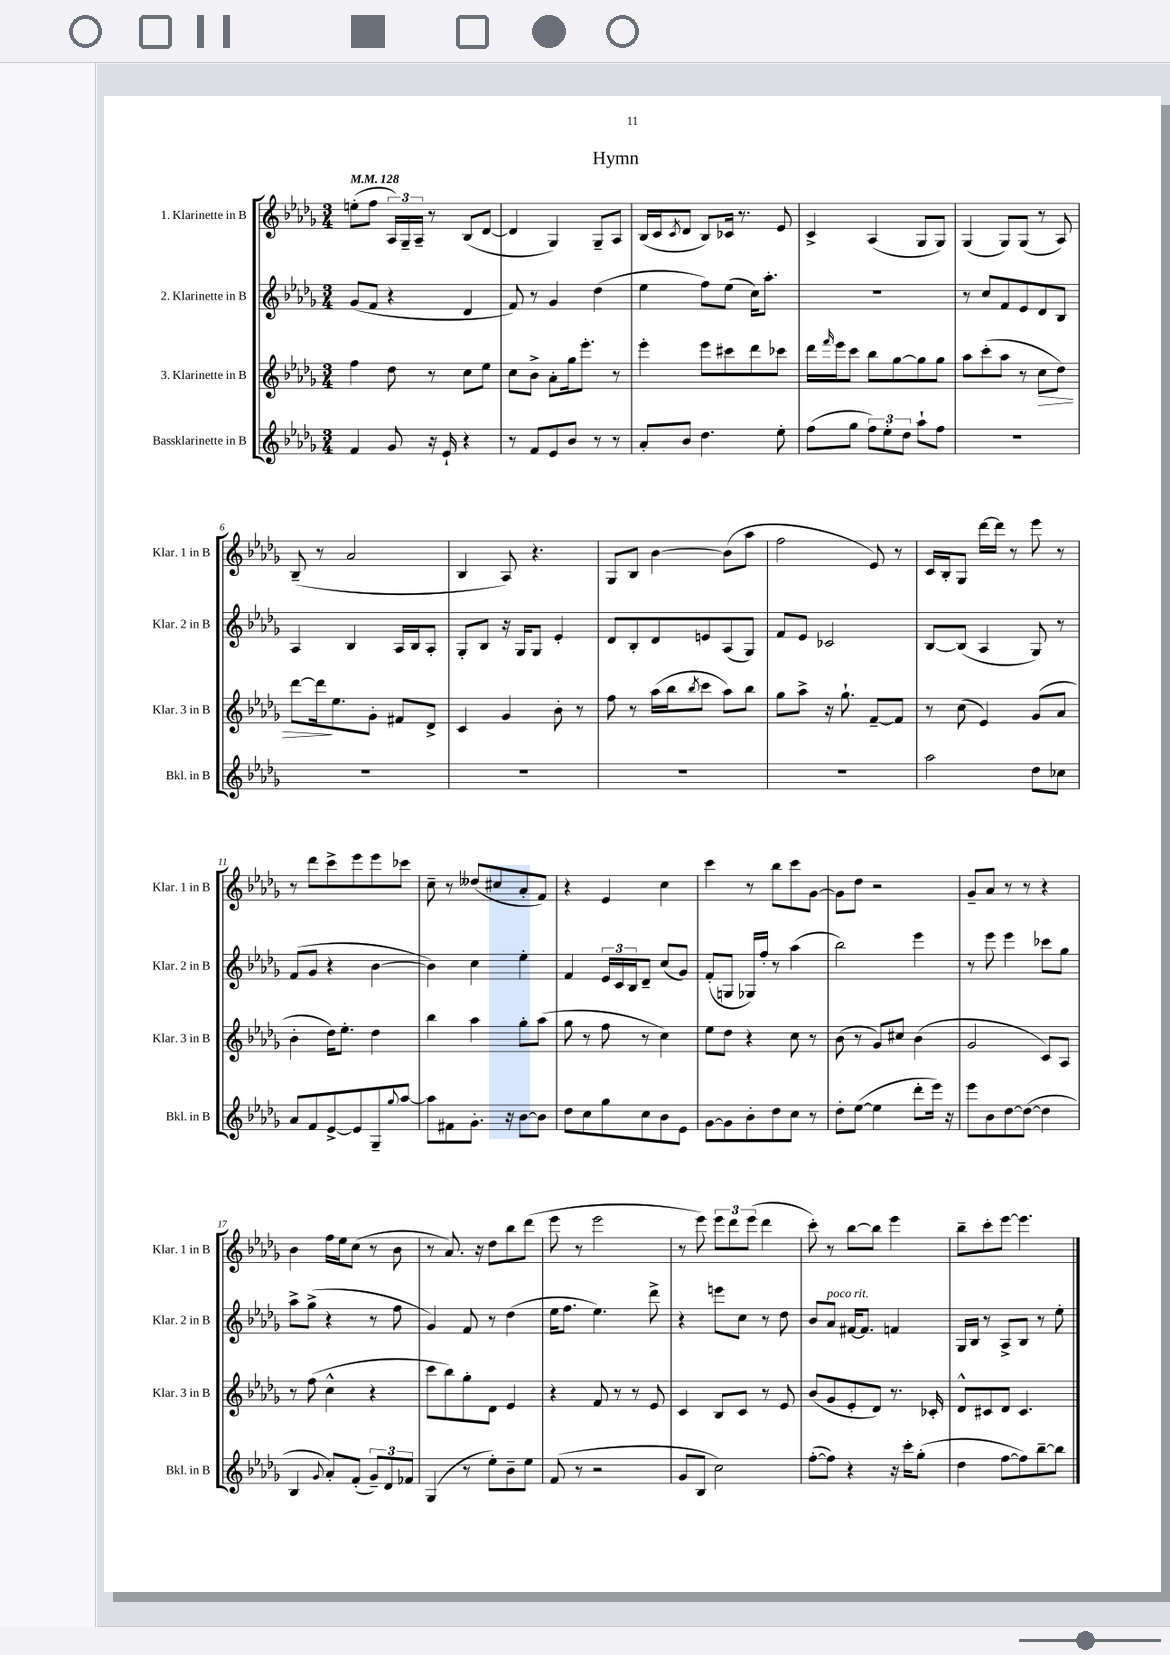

**kern	**kern	**dynam	**kern	**kern
*part4	*part3	*part3	*part2	*part1
*staff4	*staff3	*staff3	*staff2	*staff1
*I"Bassklarinette in B	*I"3. Klarinette in B	*	*I"2. Klarinette in B	*I"1. Klarinette in B
*I'Bkl. in B	*I'Klar. 3 in B	*	*I'Klar. 2 in B	*I'Klar. 1 in B
*clefG2	*clefG2	*	*clefG2	*clefG2
*k[b-e-a-d-g-]	*k[b-e-a-d-g-]	*	*k[b-e-a-d-g-]	*k[b-e-a-d-g-]
*M3/4	*M3/4	*	*M3/4	*M3/4
*MM128	*MM128	*	*MM128	*MM128
=1	=1	=1	=1	=1
4f/	4ff\	.	(8g-/L	(8een'\L
.	.	.	8f/J	8ff\J
8g-/	8dd-\	.	4r	24A-/LL)
.	.	.	.	24G-~/
.	.	.	.	24A-~/JJ
16r	8r	.	.	8r
16e-`/	.	.	.	.
4r	8cc\L	.	4d-/	(8B-/L
.	8ee-\J	.	.	[8d-/J
=2	=2	=2	=2	=2
8r	8cc\L	.	8f/)	4d-/]
8f/L	8b-^\J	.	8r	.
8e-/	8a-'\L	.	4g-/	4G-/)
8b-/J	16gg-\k	.	.	.
.	8.eee-'\J	.	.	.
8r	.	.	(4dd-\	8G-~/L
8r	8r	.	.	8A-/J
=3	=3	=3	=3	=3
8a-'/L	4eee-'\	.	4ee-\	(16B-/LL
.	.	.	.	16c/J
.	.	.	.	8qc/
8b-/J	.	.	.	8d-/J
4.dd-\	8eee-\L	.	8ff\L)	8B-/L)
.	8ccc#X\	.	(8ee-\J	16c-X/Jk
.	.	.	.	8.r
.	8ddd-\	.	16cc\KL)	.
.	.	.	8.aa-'\J	.
8ee-'\	8ccc-X\J	.	.	8e-/
=4	=4	=4	=4	=4
(8ff\L	16ddd-\LL	.	2.r	4c^/
.	16qqfff/	.	.	.
.	16eee-\J	.	.	.
8gg-\J	8ccc\J	.	.	.
12ff\L)	8bb-\L	.	.	(4A-/
12ee-'\	.	.	.	.
.	[8gg-\	.	.	.
12dd-\J	.	.	.	.
8aa-`\L	8gg-\]	.	.	8G-/L
8ff\J	8gg-\J	.	.	8G-/J)
=5	=5	=5	=5	=5
2.r	8aa-\L	.	8r	(4G-/
.	(8ccc'\	.	8cc/L	.
.	8aa-\J	.	8f/	8G-/L)
.	8r	.	8e-/	(8G-/J
!	!	!LO:HP:b	!	!
.	8cc\L	>	8d-/	8r
.	8dd-\J)	.	8B-/J	8A-/)
!!LO:LB:g=z
=6	=6	=6	=6	=6
2.r	[8ddd-\L	.	4A-/	(8B-~/
.	16ddd-\k]	.	.	8r
.	8.ee-\	]	.	.
.	.	.	4B-/	2a-/
.	8g-'\J	.	.	.
.	8f#X/L	.	16A-/LL	.
.	.	.	16B-/J	.
.	8d-^/J	.	8A-'/J	.
=7	=7	=7	=7	=7
2.r	4c/	.	8G-'/L	4B-/
.	.	.	8B-/J	.
.	4g-/	.	16r	8A-/)
.	.	.	16G-/KL	.
.	.	.	8G-/J	4.r
.	8b-'\	.	4e-'/	.
.	8r	.	.	.
=8	=8	=8	=8	=8
2.r	8ff\	.	8d-/L	8G-/L
.	8r	.	8B-'/	8B-/J
.	(16aa-\LL	.	8d-/	[4b-\
.	16bb-\J	.	.	.
.	8qbb-/	.	.	.
.	8ccc\J	.	8en/	.
.	8aa-\L)	.	(8A-/	(8b-\L]
.	8bb-\J	.	8G-/J)	8aa-\J
=9	=9	=9	=9	=9
2.r	8gg-\L	.	8f/L	2ff\
.	8aa-^\J	.	8e-/J	.
.	16r	.	2c-X/	.
.	8.gg-`\	.	.	.
.	[8f~/L	.	.	8e-/)
.	8f/J]	.	.	8r
=10	=10	=10	=10	=10
2aa-\	8r	.	[8B-/L	16c/LL
.	.	.	.	16B-'/J
.	(8cc\	.	(8B-/J]	8G-/J
.	4e-/)	.	4A-/	[16ddd-\LL
.	.	.	.	16ddd-\JJ]
.	.	.	.	8r
8dd-\L	(8g-/L	.	8G-/)	8eee-\
8cc-X\J	8a-/J	.	8r	8r
!!LO:LB:g=z
=11	=11	=11	=11	=11
8a-/L	4b-'\	.	(8f/L	8r
8f/	.	.	8g-/J	8ddd-\L
[8e-^/	16dd-\KL)	.	4r	8ccc^\
.	8.ee-'\J	.	.	.
8e-/]	.	.	.	8eee-\
8G-~/	4dd-\	.	[4b-\	8eee-\
8qqgg-/	.	.	.	.
[8aa-/J	.	.	.	8ccc-X\J
=12	=12	=12	=12	=12
8aa-\L]	4bb-\	.	4b-\])	8cc~\
8f#X\	.	.	.	8r
8.g-'\J	4aa-\	.	4cc\	(8dd--X/L
.	.	.	.	8cc#X/
16r	.	.	.	.
[8b-\L	8gg-'\L	.	4ee-'\	8a-'/
8b-\J]	(8aa-\J	.	.	8f/J)
=13	=13	=13	=13	=13
8dd-\L	8gg-\	.	4f/	4r
8cc\	8r	.	.	.
8gg-\	8ff\	.	24e-/LL	4e-/
.	.	.	24c/	.
.	.	.	24B-/J	.
8cc\	8r	.	8d-~/J	.
8b-\	4cc\)	.	(8cc/L	4cc\
8e-\J	.	.	8g-/J)	.
=14	=14	=14	=14	=14
[8g-\L	8ee-\L	.	(8f'/L	4ccc\
8g-\]	8dd-\J	.	8Gn/J	.
8b-'\	4r	.	16G-X/LL)	8r
.	.	.	16ff'/JJ	.
8dd-\	.	.	8r	8bb-\L
8cc\J	8cc\	.	(4aa-\	8ccc\
8r	8r	.	.	[8g-\J
=15	=15	=15	=15	=15
8dd-'\L	(8b-\	.	2bb-\)	8g-\L]
([8ee-\J	8r	.	.	8dd-\J
4ee-\]	8g-/L)	.	.	2r
.	8cc#X/J	.	.	.
8ddd-'\L	(4b-\	.	4eee-\	.
16eee-\Jk)	.	.	.	.
16r	.	.	.	.
=16	=16	=16	=16	=16
8eee-\L	2g-/	.	8r	8g-~/L
8b-\	.	.	8eee-\	8a-/J
[8dd-\	.	.	4eee-\	8r
(8dd-\J_	.	.	.	8r
4dd-\]	8c/L)	.	8ccc-X\L	4r
.	8A-/J	.	8gg-\J	.
!!LO:LB:g=z
=17	=17	=17	=17	=17
4B-/	8r	.	8aa-^\L	4b-\
.	(8ff\	.	(8gg-^\J	.
8qqg-/	.	.	.	.
8a-'/L)	4cc^^\	.	4r	16ff\LL
.	.	.	.	16ee-\J
(8f'/J	.	.	.	(8cc\J
12g-~/L)	4r	.	8r	8r
12d-/	.	.	.	.
.	.	.	8ff\	8b-\
12f-X/J	.	.	.	.
=18	=18	=18	=18	=18
(4G-/	8ccc\L	.	4g-/)	8r
.	8bb-\)	.	.	8.a-/)
8r	8gg-'\	.	8f/	.
.	.	.	.	16r
8ee-'\L)	8d-\J	.	8r	8dd-\L
8b-~\	4e-/	.	(4dd-\	8bb-\
8ee-\J	.	.	.	(8ddd-\J
=19	=19	=19	=19	=19
(8f/	4r	.	16ee-\KL	8eee-\
.	.	.	8.ff\J	.
8r	.	.	.	8r
2r	8f/	.	4.ee-\)	2eee-\
.	8r	.	.	.
.	8r	.	.	.
.	8e-/	.	8ddd-^\	.
=20	=20	=20	=20	=20
8g-/L	4c/	.	4r	8r
8B-/J	.	.	.	8eee-\)
2cc\)	8B-/L	.	8eeen\L	12eee-\L
.	.	.	.	12ddd-\
.	8c/J	.	8cc\J	.
.	.	.	.	(12eee-\J
.	8r	.	8r	4ddd-\
.	8e-/	.	8dd-\	.
=21	=21	=21	=21	=21
([8ff'\L	(8b-/L	.	8b-/L	8ccc'\)
!	!	!	!LO:TX:a:i:t=poco rit.	!
8ff\J])	8g-/	.	8a-/J	8r
4r	8e-'/	.	[16f#X/KL	[8bb-\L
.	.	.	8.f#/J]	.
.	8d-/J)	.	.	8bb-\J]
16r	8.r	.	4fn/	4eee-\
16ccc'\KL	.	.	.	.
(8gg-'\J	.	.	.	.
.	16c-X'/	.	.	.
=22	=22	=22	=22	=22
4dd-\	8d-^^/L	.	16G-/LL	8bb-~\L
.	.	.	16B-/JJ	.
.	8c#X/	.	8r	8ccc'\
[8ff\L	8d-/J	.	8A-^/L	[8eee-\J
8ff\])	4.c#/	.	8B-/J	4.eee-\]
[8bb-~\	.	.	8r	.
8bb-\J]	.	.	8ee-'\	.
==	==	==	==	==
*-	*-	*-	*-	*-
